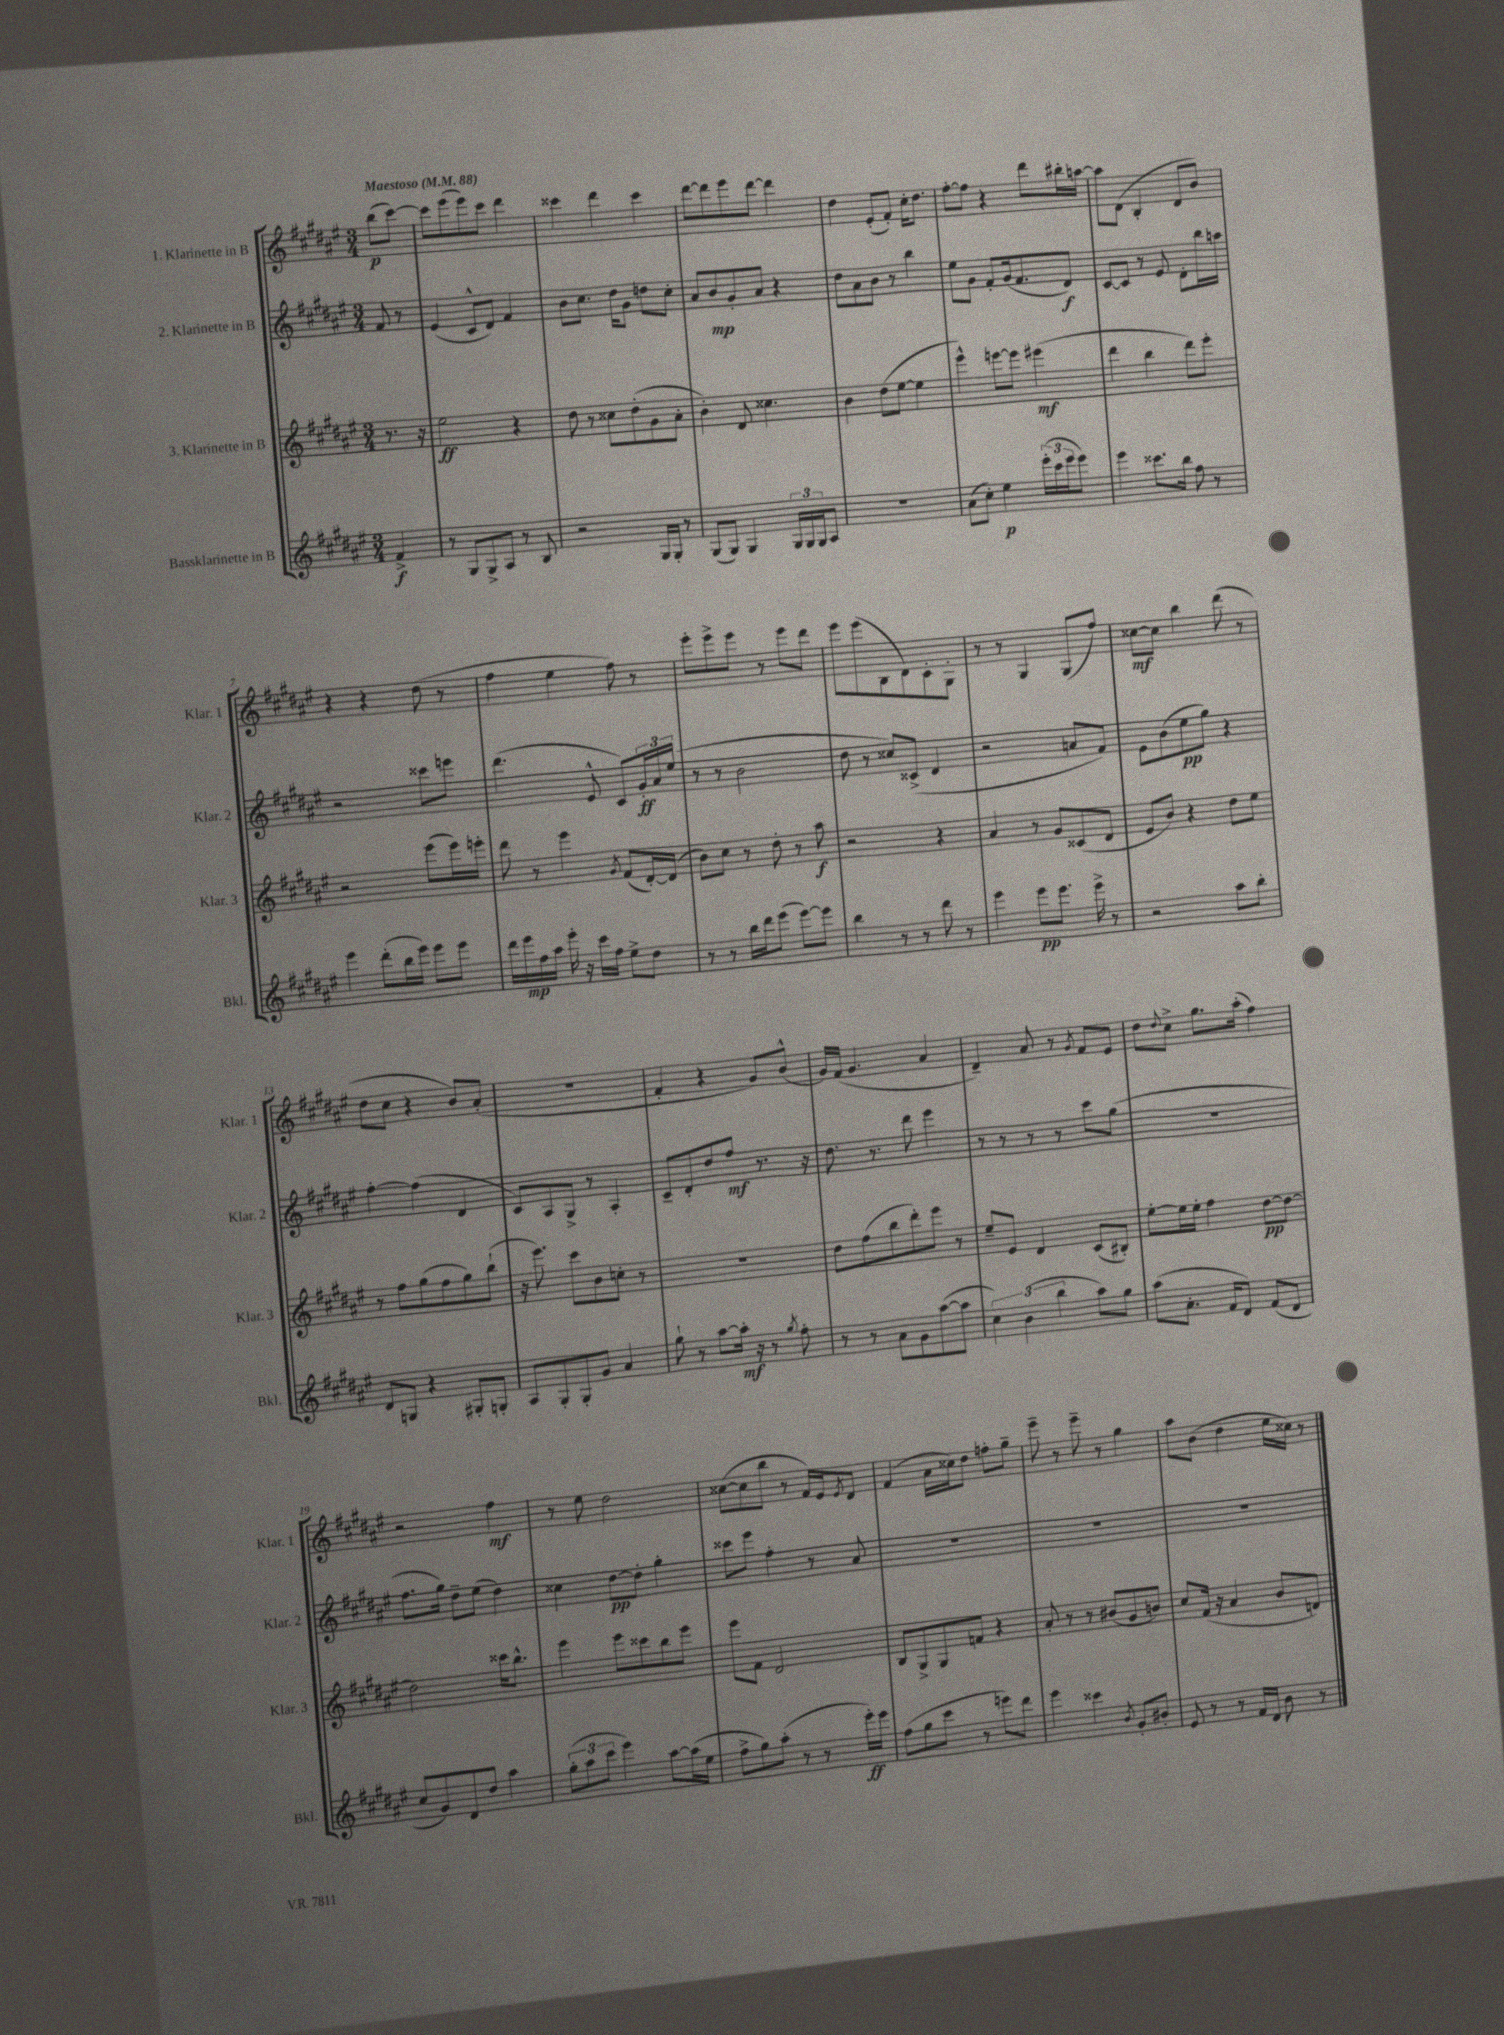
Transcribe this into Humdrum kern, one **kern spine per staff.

**kern	**dynam	**kern	**dynam	**kern	**dynam	**kern	**dynam
*part4	*part4	*part3	*part3	*part2	*part2	*part1	*part1
*staff4	*staff4	*staff3	*staff3	*staff2	*staff2	*staff1	*staff1
*I"Bassklarinette in B	*	*I"3. Klarinette in B	*	*I"2. Klarinette in B	*	*I"1. Klarinette in B	*
*I'Bkl.	*	*I'Klar. 3	*	*I'Klar. 2	*	*I'Klar. 1	*
*clefG2	*	*clefG2	*	*clefG2	*	*clefG2	*
*k[f#c#g#d#a#e#]	*	*k[f#c#g#d#a#e#]	*	*k[f#c#g#d#a#e#]	*	*k[f#c#g#d#a#e#]	*
*M3/4	*	*M3/4	*	*M3/4	*	*M3/4	*
*MM88	*	*MM88	*	*MM88	*	*MM88	*
=	=	=	=	=	=	=	=
!	!	!	!	!	!	!LO:TX:a:B:t=Maestoso	!
4f#^/	f	8.r	.	8f#/	.	(8bb\L	p
.	.	.	.	8r	.	[8ccc#\J)	.
.	.	16r	.	.	.	.	.
=1	=1	=1	=1	=1	=1	=1	=1
8r	.	2ee#\	ff	(4e#/	.	8ccc#\L]	.
8G#/L	.	.	.	.	.	(8eee#\	.
8G#^/	.	.	.	8c#^^/L	.	8eee#\)	.
8A#/J	.	.	.	8d#/J)	.	8ccc#\J	.
8r	.	4r	.	4f#/	.	4ddd#\	.
8B/	.	.	.	.	.	.	.
=2	=2	=2	=2	=2	=2	=2	=2
2r	.	8dd#\	.	8b\L	.	4ccc##X\	.
.	.	8r	.	8.cc#\J	.	.	.
.	.	8cc##X\L	.	.	.	4ddd#\	.
.	.	.	.	16dd#\KL	.	.	.
.	.	(8dd#'\	.	8g#\J	.	.	.
16G#/LL	.	8g#\	.	8ddn\L	.	4ccc##\	.
16G#'/JJ	.	.	.	.	.	.	.
8r	.	8a#'\J	.	8cc#'\J	.	.	.
=3	=3	=3	=3	=3	=3	=3	=3
(8G#/L	.	4b'\)	.	8a#/L	.	[8ddd#\L	.
8G#/J)	.	.	.	8b/	mp	8ddd#\]	.
4G#/	.	8d#/	.	8g#'/	.	8eee#\	.
.	.	4.cc##X\	.	8a#/J	.	[8ddd#\J	.
24G#/LL	.	.	.	4r	.	4ddd#\]	.
24G#/	.	.	.	.	.	.	.
24G#/J	.	.	.	.	.	.	.
8A#/J	.	.	.	.	.	.	.
=4	=4	=4	=4	=4	=4	=4	=4
2.r	.	4b\	.	8dd#\L	.	4dd#\	.
.	.	.	.	8a#\	.	.	.
.	.	(8dd#\L	.	8b\J	.	(8e#'/L	.
.	.	[8ee#\J	.	8r	.	8f#'/J)	.
.	.	4ee#\]	.	4bb\	.	16cc#'\KL	.
.	.	.	.	.	.	8.dd#\J	.
=5	=5	=5	=5	=5	=5	=5	=5
(8a#\L	.	4eee#^^\)	.	8ee#\L	.	[8ff#'\L	.
8cc#'\J)	.	.	.	8g#\J	.	8ff#\J]	.
4ee#\	p	[8eeen\L	.	8f#'/L	.	4r	.
.	.	8eee\J]	.	(16g#/k	.	.	.
.	.	.	.	8.f#/	.	.	.
(24eee#'\LL	.	(4eee#X\	mf	.	.	8ddd#\L	.
24ccc#\	.	.	.	.	.	.	.
24eee#\J	.	.	.	.	.	.	.
8eee#\J)	.	.	.	8d#/J)	f	16bb#X'\L	.
.	.	.	.	.	.	[16aan\JJ	.
=6	=6	=6	=6	=6	=6	=6	=6
4eee#\	.	4ddd#\	.	[8c#/L	.	8aa\L]	.
.	.	.	.	8c#/J]	.	(8d#\J	.
8.ccc##X\L	.	4bb\	.	8r	.	4B'/	.
.	.	.	.	8e#/	.	.	.
16bb\Jk	.	.	.	.	.	.	.
8ff#\	.	8ddd#\L)	.	8d#'\L	.	8d#/L	.
8r	.	8eee#'\J	.	16bb\L	.	8b/J)	.
.	.	.	.	16aan\JJ	.	.	.
!!LO:LB:g=z
=7	=7	=7	=7	=7	=7	=7	=7
4eee#\	.	2r	.	2r	.	4r	.
(8ddd#'\L	.	.	.	.	.	4r	.
16bb\L	.	.	.	.	.	.	.
16eee#\JJ)	.	.	.	.	.	.	.
8eee#\L	.	(8eee#\L	.	8ccc##X\L	.	(8dd#\	.
8eee#\J	.	16eee#\L)	.	8eeen\J	.	8r	.
.	.	16eeen'\JJ	.	.	.	.	.
=8	=8	=8	=8	=8	=8	=8	=8
16ddd#\LL	.	8ddd#\	.	(4.ddd#\	.	4ff#\	.
16eee#\	mp	.	.	.	.	.	.
16ff#\	.	8r	.	.	.	.	.
16aa#\JJ	.	.	.	.	.	.	.
16eee#'\	.	4eee#\	.	.	.	4ee#\	.
16r	.	.	.	.	.	.	.
16ccc#\LL	.	.	.	8e#^^/	.	.	.
16ff#\JJ	.	.	.	.	.	.	.
.	.	8qg#/	.	.	.	.	.
8ee#^\L	.	(8f#/L	.	8c#/L)	.	8ff#\)	.
8dd#\J	.	[16d#'/L)	.	24g#'/L	ff	8r	.
.	.	.	.	24a#/	.	.	.
.	.	(16d#/JJ]	.	.	.	.	.
.	.	.	.	(24ee#/JJ	.	.	.
=9	=9	=9	=9	=9	=9	=9	=9
8r	.	8b\L)	.	8r	.	8eee#'\L	.
8r	.	8cc#\J	.	8r	.	8eee#^\	.
16bb\LL	.	8r	.	2b\	.	8eee#\J	.
16ddd#\J	.	.	.	.	.	.	.
(8eee#\J	.	8dd#'\	.	.	.	8r	.
[8eee#\L)	.	8r	.	.	.	8eee#\L	.
8eee#\J]	.	8aa#\	f	.	.	8ddd#\J	.
=10	=10	=10	=10	=10	=10	=10	=10
4bb\	.	2r	.	8dd#\	.	8eee#\L	.
.	.	.	.	8r	.	(8eee#\	.
8r	.	.	.	8cc##X/L)	.	8B\	.
8r	.	.	.	(8c##X^/J	.	8d#\)	.
8ddd#\	.	4r	.	4d#/	.	8c#'\	.
8r	.	.	.	.	.	8G#'\J	.
=11	=11	=11	=11	=11	=11	=11	=11
4eee#\	.	4a#/	.	2r	.	8r	.
.	.	.	.	.	.	8r	.
8eee#\L	pp	8r	.	.	.	4G#/	.
8.eee#\J	.	8g#/L	.	.	.	.	.
.	.	(8c##X/	.	8an/L	.	(8G#/L	.
16eee#^\	.	.	.	.	.	.	.
8r	.	8d#/J	.	8f#/J)	.	8ff#/J)	.
=12	=12	=12	=12	=12	=12	=12	=12
2r	.	8e#/L	.	8e#\L	.	[8cc##X\L	mf
.	.	8b/J)	.	(8b\	.	8cc##\J]	.
.	.	4r	.	8ee#\	pp	4bb\	.
.	.	.	.	8gg#\J)	.	.	.
8aa#\L	.	8dd#\L	.	4r	.	(8ddd#\	.
8bb'\J	.	8ee#\J	.	.	.	8r	.
!!LO:LB:g=z
=13	=13	=13	=13	=13	=13	=13	=13
8d#/L	.	8r	.	[4ff#'\	.	8dd#\L	.
8Gn/J	.	8ff#\L	.	.	.	8cc#\J	.
4r	.	(8gg#\	.	(4ff#\]	.	4r	.
.	.	8ff#\	.	.	.	.	.
8G#X'/L	.	8gg#\)	.	4d#/	.	8b/L)	.
8Gn'/J	.	(8bb`\J	.	.	.	(8a#'/J	.
=14	=14	=14	=14	=14	=14	=14	=14
8A#/L	.	16r	.	8c#/L)	.	2.r	.
.	.	8.eee#\)	.	.	.	.	.
8G#'/	.	.	.	8A#/	.	.	.
8G#'/	.	8ccc#\L	.	8G#^/J	.	.	.
8g#/J	.	8b\	.	8r	.	.	.
4a#/	.	8ccn'\J	.	4A#'/	.	.	.
.	.	8r	.	.	.	.	.
=15	=15	=15	=15	=15	=15	=15	=15
8gg#`\	.	2.r	.	8c#~/L	.	4f#'/	.
8r	.	.	.	8d#'/	.	.	.
[8aa#\L	.	.	.	8dd#/	.	4r	.
16aa#'\Jk]	mf	.	.	8ff#/J	mf	.	.
16r	.	.	.	.	.	.	.
8r	.	.	.	8.r	.	8g#/L)	.
8qgg#/	.	.	.	.	.	.	.
8ff#'\	.	.	.	.	.	(8b^^/J	.
.	.	.	.	16r	.	.	.
=16	=16	=16	=16	=16	=16	=16	=16
8r	.	8dd#\L	.	8.dd#\	.	16g#/LL)	.
.	.	.	.	.	.	(16f#/JJ	.
8r	.	(8ff#\	.	.	.	4.g#/	.
.	.	.	.	8.r	.	.	.
8a#\L	.	8bb\	.	.	.	.	.
8g#\	.	8ddd#'\)	.	8ddd#\	.	.	.
([8aa#\	.	8eee#\J	.	4eee#\	.	4a#/	.
8aa#\J]	.	8r	.	.	.	.	.
=17	=17	=17	=17	=17	=17	=17	=17
6cc#\)	.	8ee#~/L	.	8r	.	4d#~/)	.
.	.	8e#/J	.	8r	.	.	.
(6b\	.	.	.	.	.	.	.
.	.	4d#/	.	8r	.	8a#/	.
6bb\	.	.	.	.	.	.	.
.	.	.	.	8r	.	8r	.
.	.	.	.	.	.	8qg#/	.
8aa#\L)	.	(8c#/L	.	8ccc#\L	.	8f#/L	.
8gg#\J	.	8B#X'/J)	.	(8gg#\J	.	8e#/J	.
=18	=18	=18	=18	=18	=18	=18	=18
(8aa#\L	.	[8ee#'\L	.	2.r	.	8dd#\L	.
.	.	.	.	.	.	8qqdd#/	.
8.a#'\J	.	16ee#\L]	.	.	.	8cc#^\J	.
.	.	16ee#'\JJ	.	.	.	.	.
.	.	4ff#\	.	.	.	8.gg#\L	.
16f#/KL	.	.	.	.	.	.	.
8d#/J)	.	.	.	.	.	.	.
.	.	.	.	.	.	(16aa#'\Jk	.
(8f#/L	.	[8dd#\L	pp	.	.	4ff#\)	.
8d#/J	.	8dd#\J_	.	.	.	.	.
!!LO:LB:g=z
=19	=19	=19	=19	=19	=19	=19	=19
8cc#/L	.	2dd#\]	.	8.ff#\L	.	2r	.
8g#/)	.	.	.	.	.	.	.
.	.	.	.	16gg#\Jk)	.	.	.
8d#/	.	.	.	8dd#~\L	.	.	.
8dd#/J	.	.	.	(8ee#\J	.	.	.
4aa#\	.	16ccc##X\KL	.	4dd#\)	.	4ff#\	mf
.	.	8.bb^^\J	.	.	.	.	.
=20	=20	=20	=20	=20	=20	=20	=20
(12gg#'\L	.	4eee#\	.	4cc##X\	.	8r	.
12aa#\	.	.	.	.	.	.	.
.	.	.	.	.	.	8ee#\	.
12ccc#\J	.	.	.	.	.	.	.
4eee#\)	.	8eee#\L	.	[8dd#\L	pp	2dd#\	.
.	.	8ccc##X\	.	8dd#'\J]	.	.	.
[8aa#\L	.	8bb\	.	4gg#'\	.	.	.
(16aa#\L]	.	8eee#\J	.	.	.	.	.
16ee#\JJ	.	.	.	.	.	.	.
=21	=21	=21	=21	=21	=21	=21	=21
8ff#^\L	.	8eee#\L	.	8ccc##X\L	.	([8cc##X\L	.
8gg#\)	.	8f#\J	.	8eee#\J	.	8cc##\]	.
(8aa#'\J	.	2d#/	.	4ff#'\	.	8bb\J	.
8r	.	.	.	.	.	8r	.
8r	.	.	.	8r	.	16f#/LL)	.
.	.	.	.	.	.	16e#/J	.
.	.	.	.	.	.	8qe#/	.
16eee#'\LL)	ff	.	.	8a#/	.	8d#/J	.
16eee#\JJ	.	.	.	.	.	.	.
=22	=22	=22	=22	=22	=22	=22	=22
(8ff#\L	.	8B/L	.	2.r	.	(4f#/	.
8gg#\	.	8G#^/	.	.	.	.	.
8ccc#\J	.	8G#/	.	.	.	16a#\LL	.
.	.	.	.	.	.	16cc##X\J)	.
8r	.	8fn/J	.	.	.	8dd#\J	.
8eeen\L)	.	4r	.	.	.	8ffn'\L	.
8ddd#\J	.	.	.	.	.	8gg#~\J	.
=23	=23	=23	=23	=23	=23	=23	=23
4eee#\	.	8a#'/	.	2.r	.	8eee#~\	.
.	.	8r	.	.	.	8r	.
4ccc##X\	.	8r	.	.	.	8eee#~\	.
.	.	(8b#X/L	.	.	.	8r	.
8qb/	.	.	.	.	.	.	.
8g#'/L	.	8g#/	.	.	.	4gg#\	.
8b#X'/J	.	8bn/J)	.	.	.	.	.
=24	=24	=24	=24	=24	=24	=24	=24
8e#/	.	8cc#/L	.	2.r	.	8aa#\L	.
8r	.	(16f#/Jk	.	.	.	(8b\J	.
.	.	16r	.	.	.	.	.
8r	.	4a#/	.	.	.	4dd#\	.
16f#/LL	.	.	.	.	.	.	.
16d#/JJ	.	.	.	.	.	.	.
8b\	.	8b/L	.	.	.	16ee#\LL	.
.	.	.	.	.	.	16cc##X\JJ)	.
8r	.	8dn/J)	.	.	.	8r	.
==	==	==	==	==	==	==	==
*-	*-	*-	*-	*-	*-	*-	*-
